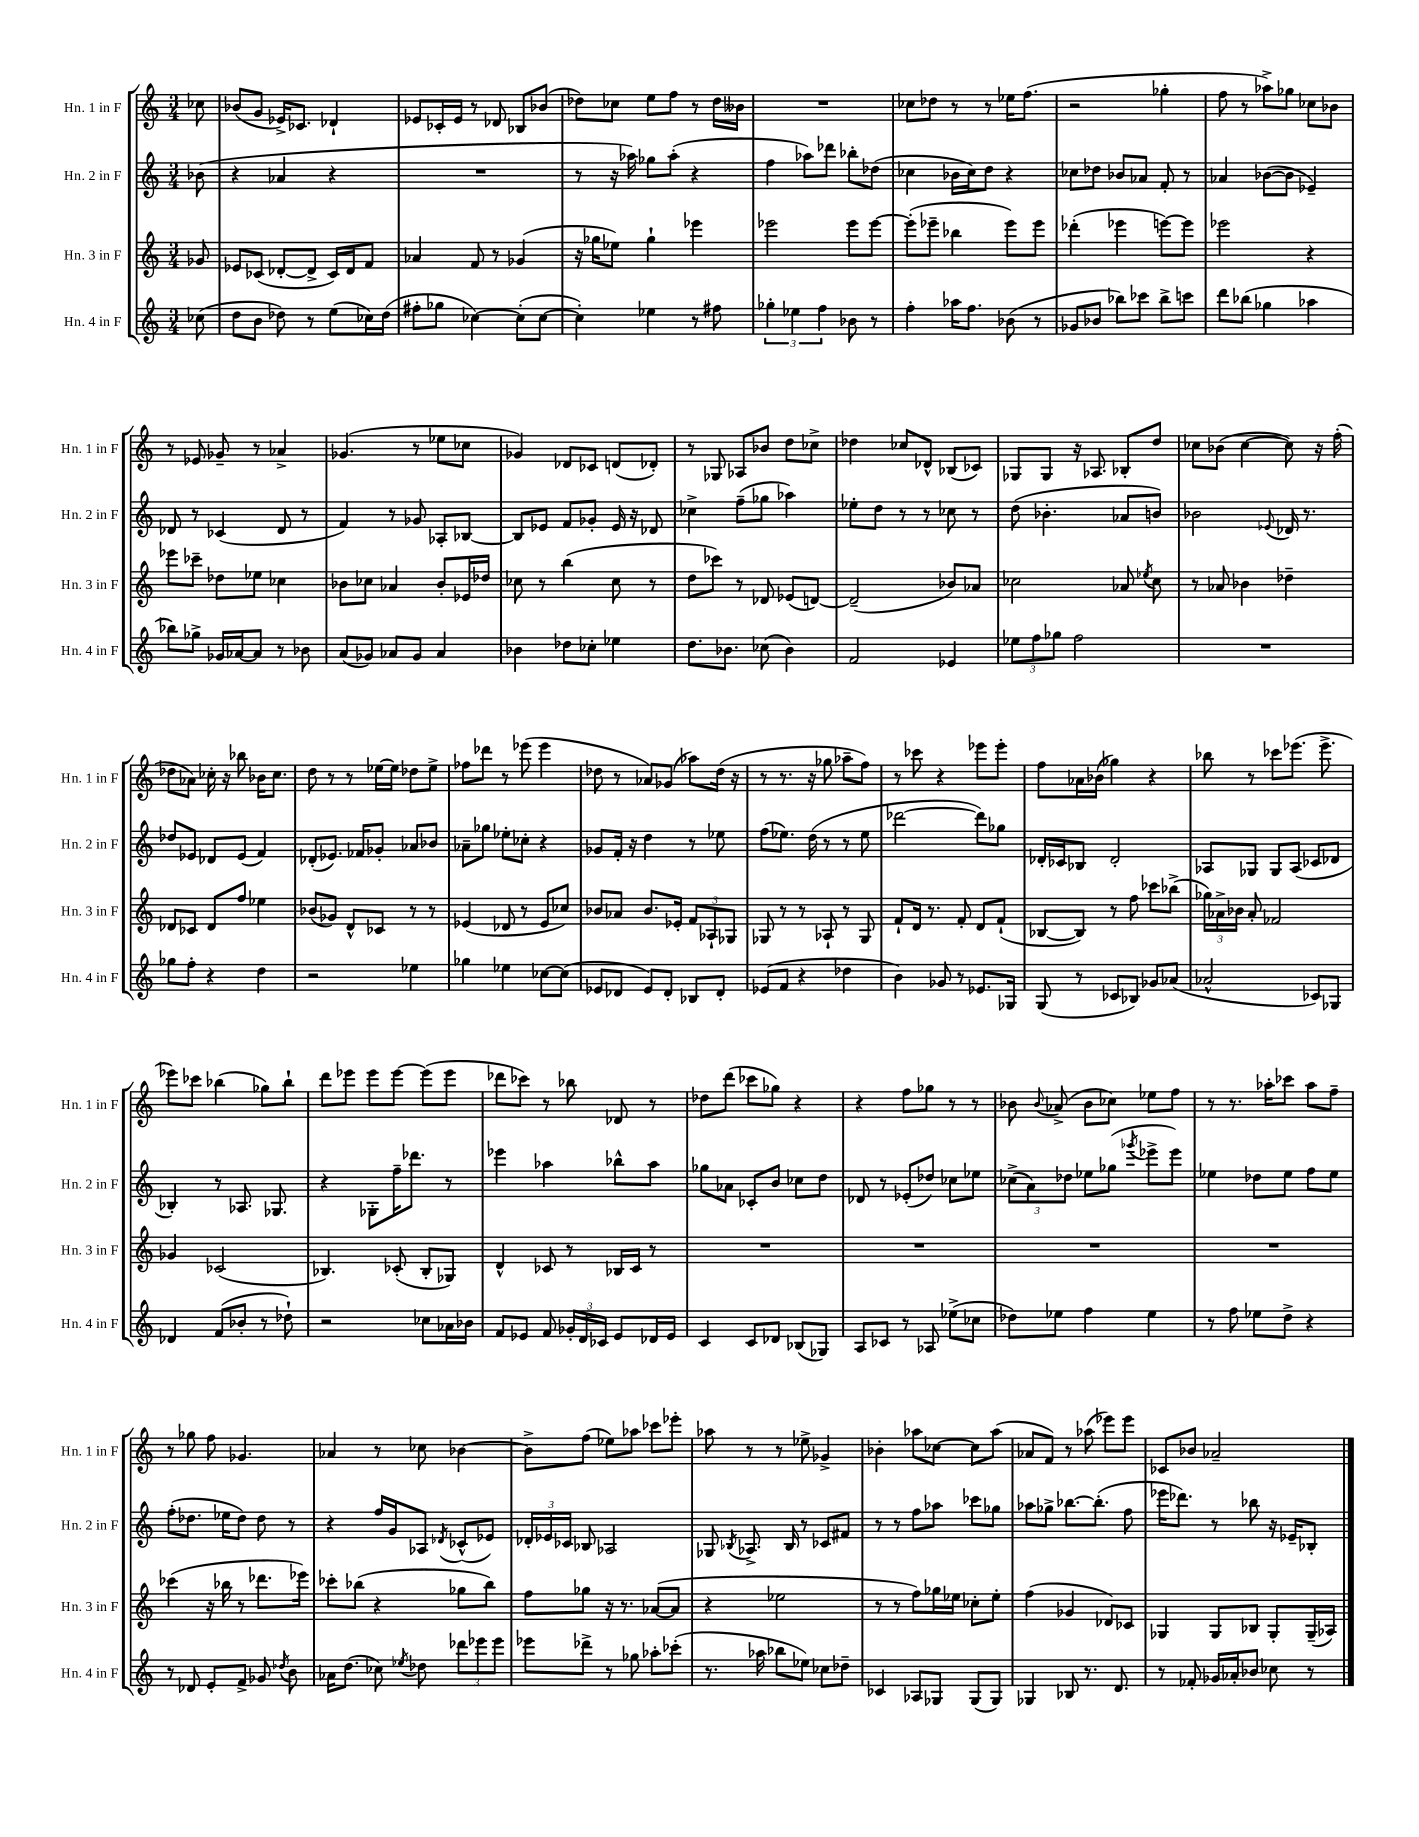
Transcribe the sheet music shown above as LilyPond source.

<<
\new StaffGroup <<
\new Staff = "s0" \with { instrumentName = "Hn. 1 in F" shortInstrumentName = "Hn. 1 in F" } {
    \clef treble \key c \major \numericTimeSignature \time 3/4 \partial 8
    \autoBeamOff ces''8 |
    bes'8[( g'8] ees'16[->) ces'8.] des'4-! |
    ees'8[ ces'16-. ees'16] r8 des'8 bes8[ bes'8]( |
    des''8[) ces''8] e''8[ f''8] r8 des''16[ beses'16] |
    R2. |
    ces''8[ des''8] r8 r8 ees''16[ f''8.]( |
    r2 ges''4-. |
    f''8 r8 aes''8[->) ges''8] ces''8[ bes'8] |
    r8 ees'8 ges'8-- r8 aes'4-> |
    ges'4.( r8 ees''8[ ces''8] |
    ges'4) des'8[ ces'8] d'8[( des'8]-.) |
    r8 ges8 aes8[ bes'8] d''8[ ces''8]-> |
    des''4 ces''8[ des'8]-^ bes8[( ces'8]) |
    ges8[ ges8] r16 aes8. bes8[-. d''8] |
    ces''8[ bes'8]( ces''4~ ces''8) r16 f''16-.( |
    des''8[ aes'8]) ces''16-. r16 bes''8 bes'16[ ces''8.] |
    d''8 r8 r8 ees''16[~ ees''16] des''8[ ees''8]-> |
    fes''8[ des'''8] r8 ees'''8( ees'''4 |
    des''8 r8 aes'8[) ges'8]( aes''8[) des''16]( r16 |
    r8 r8. r16 ges''8 aes''8[-- f''8]) |
    r8 ces'''8 r4 ees'''8[ ees'''8]-. |
    f''8[ aes'16 bes'16]( ges''4) r4 |
    bes''8 r8 ces'''8[ ees'''8.]( ees'''8.-> |
    ees'''8[) ces'''8] bes''4( ges''8[) bes''8]-! |
    d'''8[ ees'''8] ees'''8[ ees'''8]~ ees'''8[( ees'''8] |
    des'''8[ ces'''8]) r8 bes''8 des'8 r8 |
    des''8[ d'''8]( ces'''8[ ges''8]) r4 |
    r4 f''8[ ges''8] r8 r8 |
    bes'8 \appoggiatura { bes'8 } aes'8->( bes'8[ ces''8]) ees''8[ f''8] |
    r8 r8. aes''16[-. ces'''8] aes''8[ f''8]-- |
    r8 ges''8 f''8 ges'4. |
    aes'4 r8 ces''8 bes'4~ |
    bes'8[-> f''8]( ees''8[) aes''8] ces'''8[ ees'''8]-. |
    aes''8 r8 r8 ees''8-> ges'4-> |
    bes'4-. aes''8[ ces''8]~ ces''8[ aes''8]( |
    aes'8[ f'8]) r8 aes''8( ees'''8[) ees'''8] |
    ces'8[ bes'8] aes'2-- \bar "|." |
}
\new Staff = "s1" \with { instrumentName = "Hn. 2 in F" shortInstrumentName = "Hn. 2 in F" } {
    \clef treble \key c \major \numericTimeSignature \time 3/4 \partial 8
    \autoBeamOff bes'8( |
    r4 aes'4 r4 |
    R2. |
    r8 r16 aes''16) ges''8[ aes''8]-.( r4 |
    f''4 aes''8[) des'''8] bes''8[-. des''8]( |
    ces''4 bes'16[ ces''16) d''8] r4 |
    ces''8[ des''8] bes'8[ aes'8] f'8-. r8 |
    aes'4 bes'8[~( bes'8] ees'4--) |
    des'8 r8 ces'4( des'8 r8 |
    f'4) r8 ges'8 aes8[-. bes8]~ |
    bes8[ ees'8] f'8[ ges'8]-. ees'16 r16 des'8 |
    ces''4-> f''8[--( ges''8] aes''4) |
    ees''8[-. d''8] r8 r8 ces''8 r8 |
    d''8( bes'4.-. aes'8[ b'8]) |
    bes'2 \appoggiatura { ees'8 } des'16 r8. |
    des''8[ ees'8] des'8[ ees'8]( f'4) |
    des'8[-.( ees'8.]) fes'16[ ges'8]-. aes'8[ bes'8] |
    aes'8[-- ges''8] ees''8[-. ces''8]-. r4 |
    ges'8[ f'16]-. r16 d''4 r8 ees''8 |
    f''8[( ees''8.]) d''16( r8 r8 ees''8 |
    des'''2~ des'''8[) ges''8] |
    des'16[-. ces'16 bes8] des'2-. |
    aes8[ ges8] ges8[ aes8]( ces'8[ des'8] |
    bes4-.) r8 aes8. ges8. |
    r4 ges8[-. f''16-- des'''8.] r8 |
    ees'''4 aes''4 bes''8[-^ aes''8] |
    ges''8[ aes'8] ces'8[-. b'8] ces''8[ d''8] |
    des'8 r8 ees'8[-.( des''8]) ces''8[ ees''8] |
    \tuplet 3/2 { ces''8[->( a'8) des''8] } ees''8[ ges''8]( \acciaccatura { ges'''8 } ees'''8[-> ees'''8]) |
    ees''4 des''8[ ees''8] f''8[ ees''8] |
    f''8[-.( des''8.] ees''16[ des''8]) des''8 r8 |
    r4 f''16[ g'16 aes8] \acciaccatura { des'8 } ces'8[-^( ees'8]) |
    \tuplet 3/2 { des'16[-. ees'16 ces'16] } bes8 aes2 |
    ges8 \acciaccatura { bes8 } aes8.-> bes16 r8 ces'8[ fis'8] |
    r8 r8 f''8[ aes''8] ces'''8[ ges''8] |
    aes''8[ ges''8]-> bes''8.[~ bes''8.]-.( f''8 |
    ees'''16[ des'''8.]) r8 bes''8 r16 ees'16[-- bes8]-. \bar "|." |
}
\new Staff = "s2" \with { instrumentName = "Hn. 3 in F" shortInstrumentName = "Hn. 3 in F" } {
    \clef treble \key c \major \numericTimeSignature \time 3/4 \partial 8
    \autoBeamOff ges'8 |
    ees'8[ ces'8]( des'8[~-. des'8]-> ces'16[) des'16 f'8] |
    aes'4 f'8 r8 ges'4( |
    r16 ges''16[ ees''8]) ges''4-! ees'''4 |
    ees'''2 ees'''8[ ees'''8]~ |
    ees'''8[-.( ees'''8]-- bes''4 ees'''8[) ees'''8] |
    des'''4-.( ees'''4 e'''8[~) e'''8] |
    ees'''2 r4 |
    ees'''8[ ces'''8]-- des''8[ ees''8] ces''4 |
    bes'8[ ces''8] aes'4 bes'8[-. ees'16 des''16] |
    ces''8 r8 b''4( ces''8 r8 |
    d''8[ ces'''8]) r8 des'8 ees'8[( d'8]~) |
    d'2--( bes'8[) aes'8] |
    ces''2 aes'8 \acciaccatura { ees''8 } ces''8 |
    r8 aes'8 bes'4 des''4-- |
    des'8[ ces'8] des'8[ f''8] ees''4 |
    bes'8[( ges'8]) d'8[-^ ces'8] r8 r8 |
    ees'4( des'8 r8 ees'8[ ces''8]) |
    bes'8[ aes'8] bes'8.[ ees'16]-. \tuplet 3/2 { f'8[ aes8-! ges8] } |
    ges8 r8 r8 aes8-! r8 ges8 |
    f'8[-! d'16] r8. f'8-. d'8[ f'8]-!( |
    bes8[~ bes8]) r8 f''8 ces'''8[ bes''8]->( |
    \tuplet 3/2 { ges''16[) aes'16-> bes'16] } aes'8-. fes'2 |
    ges'4 ces'2( |
    bes4.) ces'8-.( bes8[-. ges8]) |
    d'4-^ ces'8 r8 bes16[ ces'16] r8 |
    R2. |
    R2. |
    R2. |
    R2. |
    ces'''4( r16 bes''16 r8 des'''8.[ ees'''16]) |
    ces'''8[-. bes''8]( r4 ges''8[ bes''8]) |
    f''8[ ges''8] r16 r8. aes'8[~( aes'8] |
    r4 ees''2 |
    r8 r8 f''8[) ges''16 ees''16] ces''8[-. ees''8]-. |
    f''4( ges'4 des'8[) ces'8] |
    ges4 ges8[ bes8] ges8[-. ges16--( aes16]) \bar "|." |
}
\new Staff = "s3" \with { instrumentName = "Hn. 4 in F" shortInstrumentName = "Hn. 4 in F" } {
    \clef treble \key c \major \numericTimeSignature \time 3/4 \partial 8
    \autoBeamOff ces''8( |
    d''8[ b'8] des''8) r8 e''8[( ces''16) des''16]( |
    fis''8[-. ges''8] ces''4~) ces''8[-.( ces''8]~ |
    ces''4-.) ees''4 r8 fis''8 |
    \tuplet 3/2 { ges''4-. ees''4 f''4 } bes'8 r8 |
    f''4-. aes''16[ f''8.] bes'8( r8 |
    ges'8[ bes'8] bes''8[) ces'''8] bes''8[-> c'''8] |
    d'''8[ bes''8]( ges''4 aes''4 |
    bes''8[) ges''8]-> ges'16[ aes'16~ aes'8] r8 bes'8 |
    a'8[( ges'8]) aes'8[ ges'8] aes'4 |
    bes'4 des''8[ ces''8]-. ees''4 |
    d''8.[ bes'8.] ces''8( bes'4) |
    f'2 ees'4 |
    \tuplet 3/2 { ees''8[ f''8 ges''8] } f''2 |
    R2. |
    ges''8[ f''8]-. r4 d''4 |
    r2 ees''4 |
    ges''4 ees''4 ces''8[~ ces''8]( |
    ees'8[ des'8] ees'8[) des'8]-. bes8[ des'8]-. |
    ees'8[( f'8] r4 des''4 |
    b'4) ges'8 r8 ees'8.[ ges16] |
    g8( r8 ces'8[ bes8]) ges'8[ aes'8]( |
    aes'2-^ ces'8[) ges8] |
    des'4 f'8[( bes'8]-. r8 des''8-!) |
    r2 ces''8[ aes'16 bes'16] |
    f'8[ ees'8] f'8 \tuplet 3/2 { ges'16[-. d'16 ces'16] } ees'8[ des'16 ees'16] |
    c'4 c'8[ des'8] bes8[( ges8]) |
    a8[ ces'8] r8 aes8 ees''8[->( ces''8] |
    des''8[) ees''8] f''4 ees''4 |
    r8 f''8 ees''8[ d''8]-> r4 |
    r8 des'8 e'8[-. f'8]-> ges'8 \acciaccatura { des''8 } b'8 |
    aes'16[ d''8.]( ces''8) \acciaccatura { ees''8 } des''8 \tuplet 3/2 { des'''8[ ees'''8 ees'''8] } |
    ees'''8[ des'''8]-> r8 ges''8 aes''8[-. ces'''8]-.( |
    r8. aes''16 bes''8[ ees''8]) ces''8[ des''8]-- |
    ces'4 aes8[ ges8] ges8[( ges8]) |
    ges4 bes8 r8. d'8. |
    r8 fes'8-. ges'16[ aes'16-. bes'8] ces''8 r8 \bar "|." |
}
>>
>>
\layout { \context { \Score \remove "Bar_number_engraver" } }
